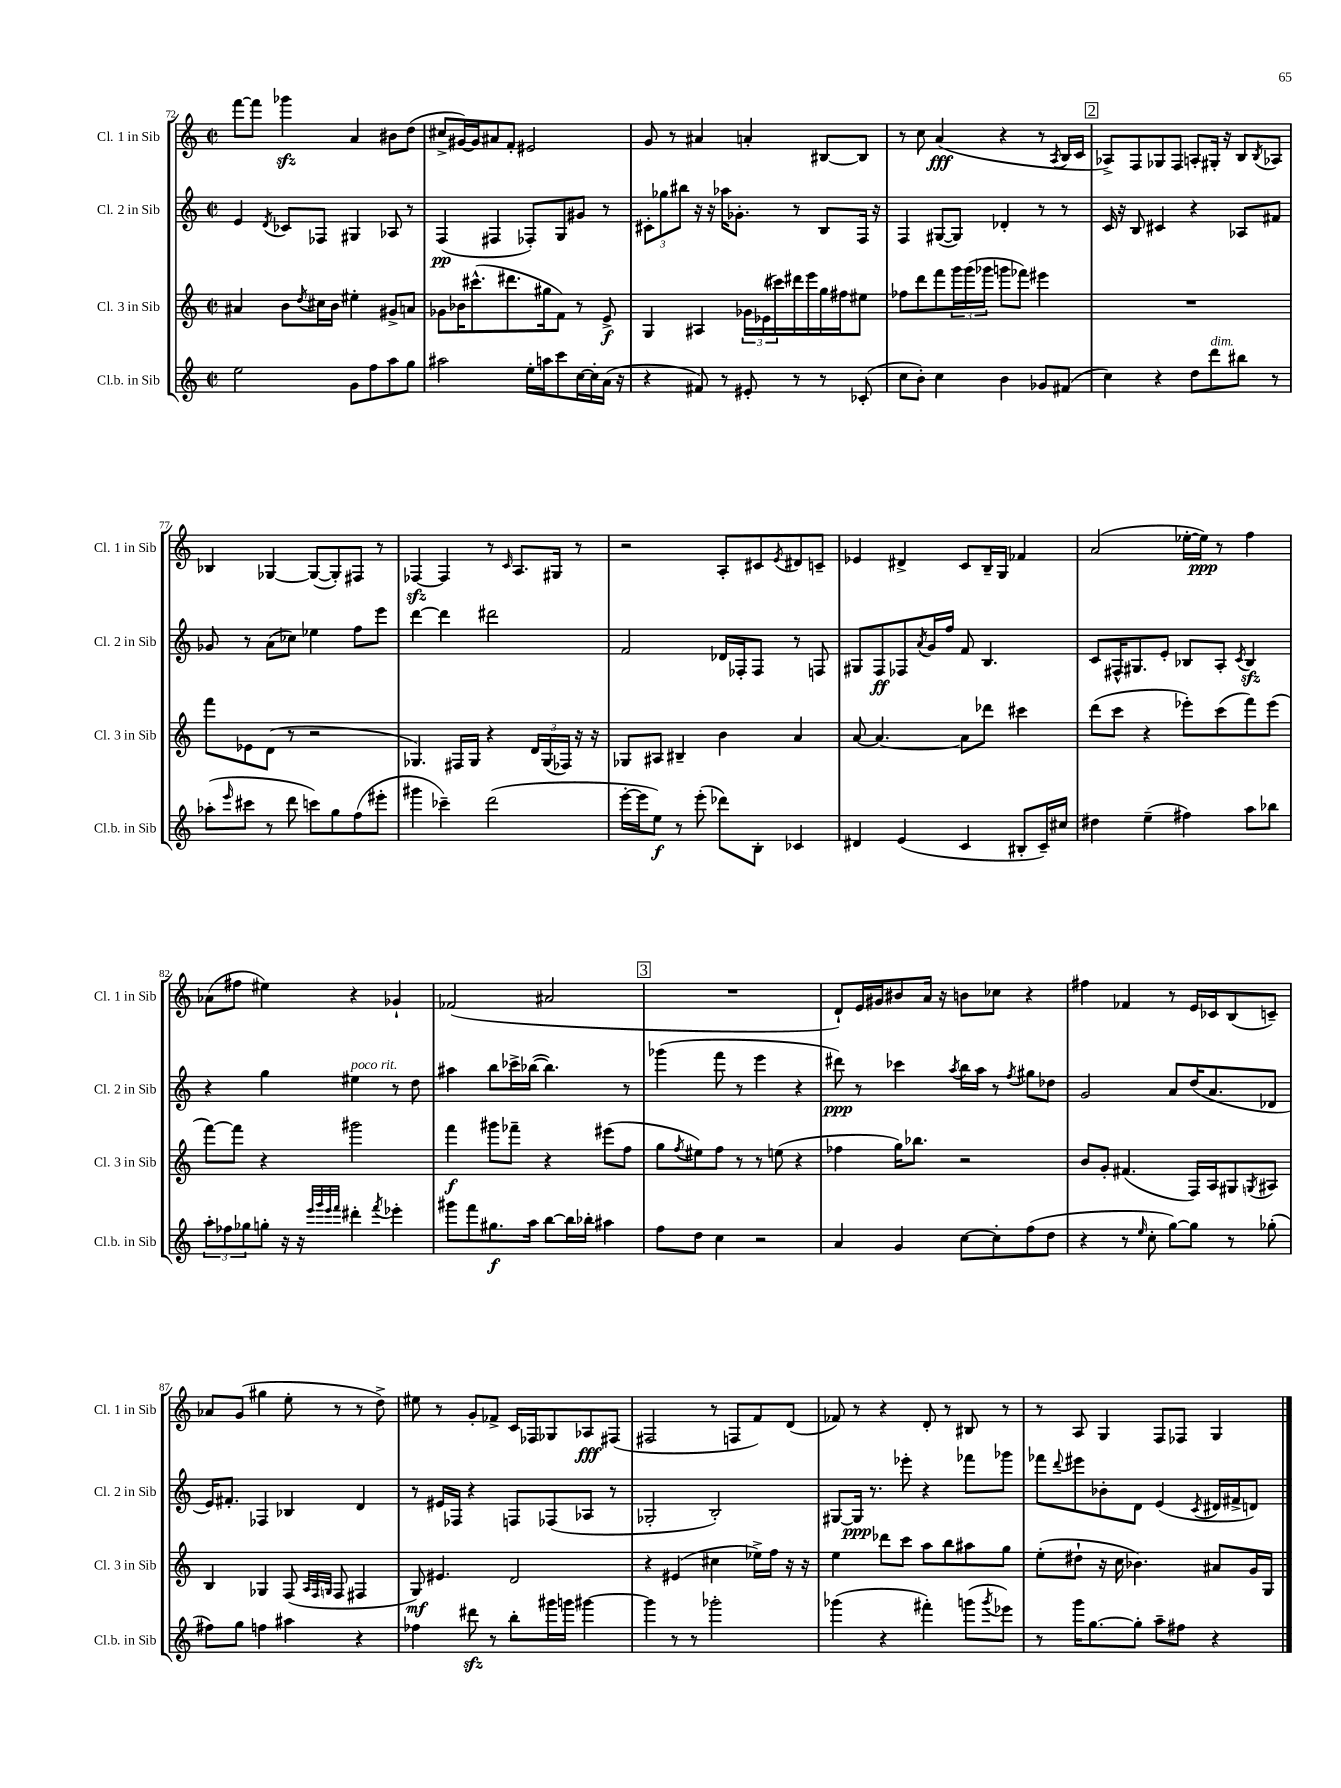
<<
\new StaffGroup <<
\new Staff = "s0" \with { instrumentName = "Cl. 1 in Sib" shortInstrumentName = "Cl. 1 in Sib" } {
    \clef treble \key c \major \defaultTimeSignature \time 2/2
    f'''8~ f'''8 ges'''4\sfz a'4 bis'8 d''8( |
    cis''8-> gis'16~) gis'16 ais'8 f'8-. eis'2 |
    g'8 r8 ais'4 a'4-. bis8~ bis8 |
    r8 c''8 a'4\fff( r4 r8 \acciaccatura { a8 } b16 c'16 |
    \mark \markup { \box "2" } aes8->) f8 ges8 f8 a8-. gis16-. r16 b8 \acciaccatura { b8 } aes8 |
    bes4 ges4~ ges8~( ges8-.) fis8 r8 |
    fes4~\sfz fes4 r8 \grace { c'16 } a8. gis16 r8 |
    r2 a8-. cis'8 \acciaccatura { e'8 } dis'8 c'8-- |
    ees'4 dis'4-> c'8 b16-- g16 fes'4 |
    a'2( ees''16~-. ees''16\ppp) r8 f''4 |
    aes'8( fis''8 eis''4) r4 ges'4-! |
    fes'2( ais'2 |
    \mark \markup { \box "3" } R1 |
    d'8-!) e'16 gis'16 bis'8 a'16 r16 b'8 ces''8 r4 |
    fis''4 fes'4 r8 e'16 ces'16 b8( c'8--) |
    aes'8 g'8( gis''4 e''8-. r8 r8 d''8->) |
    eis''8 r8 g'8-. fes'8-> c'16 fes16 ges8 aes8\fff fis8( |
    fis2 r8 f8 f'8) d'8( |
    fes'8) r8 r4 d'8-. r8 bis8 r8 |
    r8 a8 g4 f8 fes8 g4 \bar "|." |
}
\new Staff = "s1" \with { instrumentName = "Cl. 2 in Sib" shortInstrumentName = "Cl. 2 in Sib" } {
    \clef treble \key c \major \defaultTimeSignature \time 2/2
    e'4 \acciaccatura { d'8 } ces'8 fes8 gis4 aes8 r8 |
    f4\pp( fis4 fes8-.) g8 gis'8 r8 |
    \tuplet 3/2 { cis'8-. ges''8 bis''8 } r16 r16 aes''16 ges'8.-. r8 b8 f16 r16 |
    f4 gis8~( gis8) des'4-. r8 r8 |
    \mark \markup { \box "2" } c'16 r16 b8 cis'4 r4 aes8 fis'8 |
    ges'8 r8 a'8( ces''8) ees''4 f''8 e'''8 |
    d'''4~ d'''4 dis'''2 |
    f'2 des'16 fes16-. fes8 r8 f8 |
    gis8 f8\ff fes8 \acciaccatura { a'8 } g'16 f''16 f'8 b4. |
    c'8 fis16-^ gis8. e'8-. bes8 a8-. \acciaccatura { c'8 } bes4\sfz |
    r4 g''4 eis''4^\markup { \italic "poco rit." } r8 d''8 |
    ais''4 b''8 ces'''16-> bes''16~( bes''4.) r8 |
    \mark \markup { \box "3" } ges'''4( f'''8 r8 e'''4 r4 |
    dis'''8\ppp) r8 ces'''4 \acciaccatura { a''8 } b''16 a''16 r8 \acciaccatura { f''8 } gis''8 des''8 |
    g'2 a'8 d''16( a'8. des'8 |
    e'16) fis'8.-. fes4 bes4 d'4 |
    r8 eis'16 fes16 r4 f8 fes8( aes8 r8 |
    ges2-. b2-.) |
    gis8~ gis16\ppp r8. ees'''8-. r4 fes'''8 ges'''8 |
    fes'''8 \appoggiatura { d'''8 } eis'''8 bes'8-. d'8 e'4( \acciaccatura { c'8 } dis'16 fis'16-> d'8) \bar "|." |
}
\new Staff = "s2" \with { instrumentName = "Cl. 3 in Sib" shortInstrumentName = "Cl. 3 in Sib" } {
    \clef treble \key c \major \defaultTimeSignature \time 2/2
    ais'4 b'8 \acciaccatura { d''8 } cis''16 b'16 eis''4-. gis'8-> a'8 |
    ges'8 bes'16 cis'''8.-^( dis'''8. gis''16 f'8) r8 e'8->\f |
    g4 ais4 \tuplet 3/2 { ges'16 ees'16( cis'''16) } dis'''16 e'''16 g''16 fis''16 eis''8 |
    fes''8 d'''8 f'''8 \tuplet 3/2 { g'''16 g'''16( ges'''16 } g'''8 fes'''8) eis'''4 |
    \mark \markup { \box "2" } R1 |
    f'''8 ees'8 d'8( r8 r2 |
    ges4.) fis16 ges16 r4 \tuplet 3/2 { d'16 ges16( fes16) } r16 r16 |
    ges8 ais8 bis4-- b'4 a'4 |
    a'8~ a'4.~ a'8 des'''8 cis'''4 |
    d'''8( c'''8 r4 ees'''8-.) c'''8( f'''8) ees'''8( |
    f'''8~) f'''8 r4 gis'''2 |
    f'''4\f gis'''8 fes'''8-- r4 eis'''8( f''8 |
    \mark \markup { \box "3" } g''8 \acciaccatura { f''8 } eis''8) f''8 r8 r8 e''8( r4 |
    fes''4 g''16) bes''8. r2 |
    b'8 g'8-. fis'4.( f16) a16 gis8 \acciaccatura { g8 } ais8 |
    b4 ges4 f8( \grace { a32 f32 g32 } f8 fis4 |
    g8\mf) eis'4. d'2 |
    r4 eis'4( cis''4 ees''16->) f''16 r16 r16 |
    e''4 des'''8 c'''8 a''8 b''8 ais''8 g''8 |
    e''8-.( dis''8-! r16 c''16 bes'4.) ais'8 g'16 g16 \bar "|." |
}
\new Staff = "s3" \with { instrumentName = "Cl.b. in Sib" shortInstrumentName = "Cl.b. in Sib" } {
    \clef treble \key c \major \defaultTimeSignature \time 2/2
    e''2 g'8 f''8 a''8 g''8 |
    ais''2 e''16-. a''16 c'''8 c''16~ c''16-. a'16( r16 |
    r4 fis'8) r8 eis'8-. r8 r8 ces'8-.( |
    c''8 b'8-.) c''4 b'4 ges'8 fis'8( |
    \mark \markup { \box "2" } c''4) r4 d''8 d'''8^\markup { \italic "dim." } bis''8 r8 |
    aes''8-.( \grace { e'''16 } cis'''8 r8 d'''8 c'''8) g''8 f''8( eis'''8-. |
    gis'''4 ces'''4--) d'''2( |
    e'''16~-. e'''16 e''8\f) r8 e'''8-.( des'''8) b8-. ces'4 |
    dis'4 e'4( c'4 bis8-. c'16--) cis''16 |
    dis''4 e''4--( fis''4) a''8 bes''8 |
    \tuplet 3/2 { a''8-. fes''8 ges''8 } g''8-. r16 r16 \grace { e'''32 g'''32 e'''32 f'''32 } dis'''4-. \acciaccatura { f'''8 } ees'''4-. |
    gis'''8 f'''8 gis''8.\f a''16 b''8~ b''16 bes''16-. ais''4 |
    \mark \markup { \box "3" } f''8 d''8 c''4 r2 |
    a'4 g'4 c''8~ c''8-. f''8( d''8 |
    r4 r8 \grace { e''16 } c''8-. g''8~) g''8 r8 ges''8-.( |
    fis''8) g''8 f''4 ais''4 r4 |
    fes''4 dis'''8\sfz r8 b''8-. gis'''16 g'''16 gis'''4~ |
    gis'''4 r8 r8 ges'''2-. |
    ges'''4( r4 fis'''4-.) g'''8( \acciaccatura { g'''8 } ees'''8) |
    r8 g'''16 g''8.~ g''8-. a''8-- fis''8 r4 \bar "|." |
}
>>
>>
\layout { \context { \Score currentBarNumber = #72 } }
